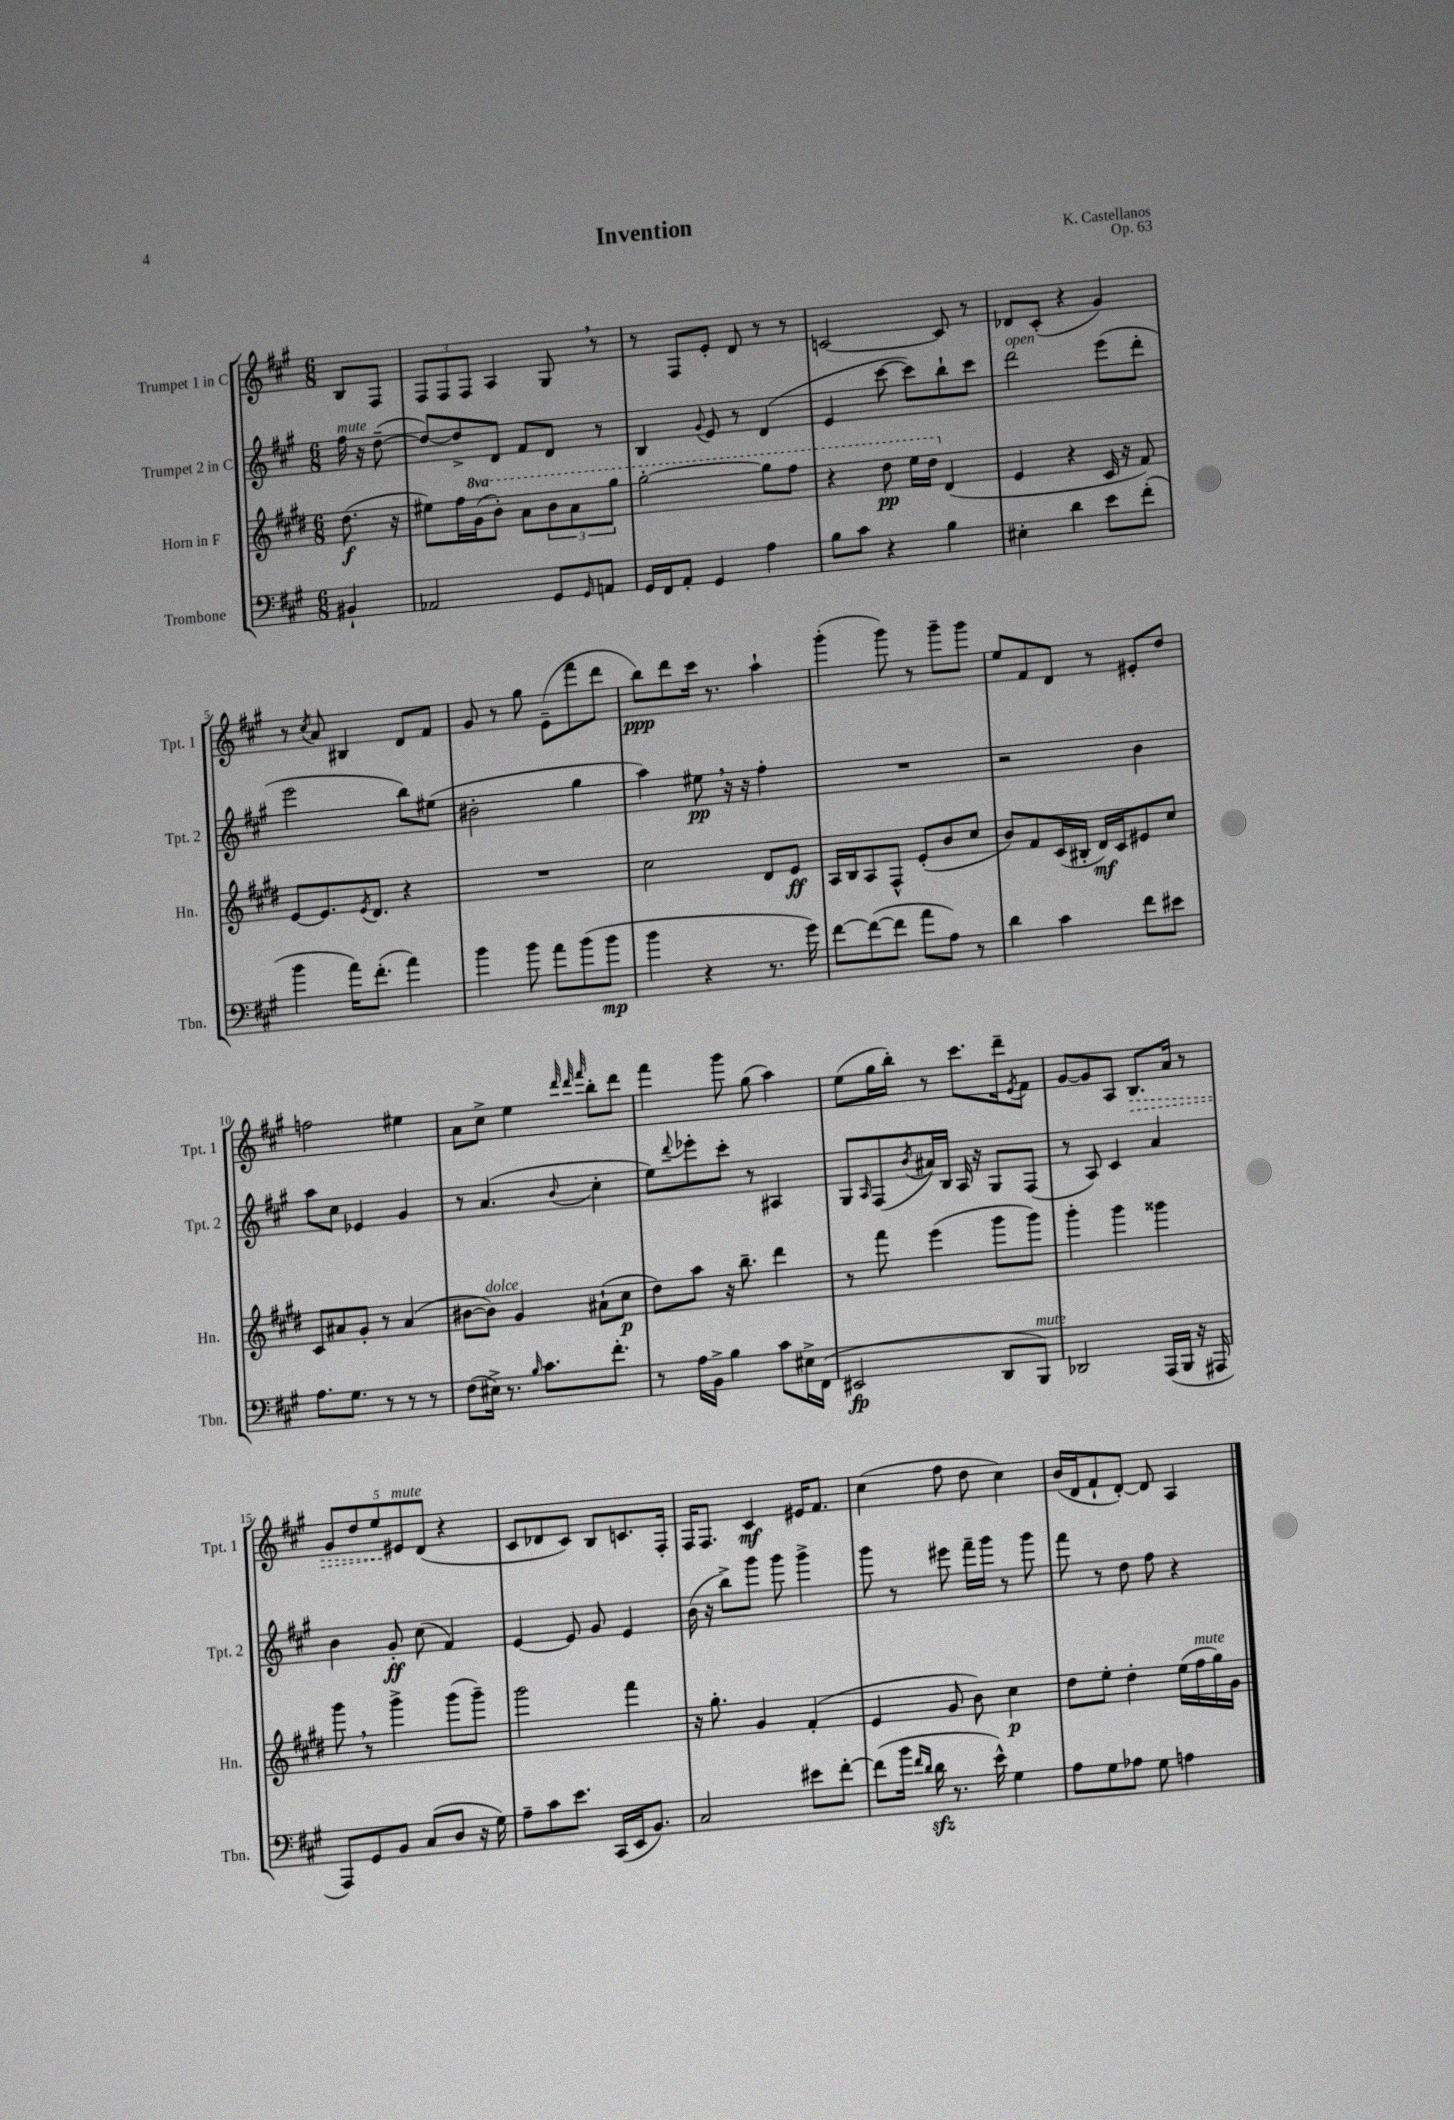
\header { title = "Invention" composer = "K. Castellanos" opus = "Op. 63" }
<<
\new StaffGroup <<
\new Staff = "s0" \with { instrumentName = "Trumpet 1 in C" shortInstrumentName = "Tpt. 1" } {
    \clef treble \key a \major \numericTimeSignature \time 6/8 \partial 4
    b8 fis8 |
    \tuplet 3/2 { fis8 fis8 fis8 } a4 gis8 \breathe r8 |
    r8 fis8 e'8-. d'8 r8 r8 |
    c'2~ c'8 r8 |
    des'8 cis'8-.( r4 gis'4) |
    r8 \acciaccatura { cis''8 } a'8 bis4 d'8 fis'8 |
    gis'8 r8 gis''8 e'8--( fis'''8 d'''8 |
    b''8\ppp) d'''8 cis'''16 r8. a''4-! |
    gis'''4-.( gis'''8) r8 gis'''8-- gis'''8 |
    e''8 fis'8 d'8 r8 eis'8-. d''8 |
    f''2 eis''4 |
    a'8 cis''8-> e''4 \grace { d'''32 d'''32 fis'''32 } b''8-. d'''8 |
    fis'''4 gis'''8 gis''8( a''4) |
    e''8( gis''16 b''16-.) r8 cis'''8. d'''16-- \acciaccatura { e'8 } fis'8 |
    gis'8~ gis'8 a8 \once \override Hairpin.style = #'dashed-line b8.\> a'16 r8 |
    \tuplet 5/4 { gis'8 d''8 e''8\! eis'8^\markup { \italic "mute" } d'8( } r4 |
    cis'8 des'8 cis'8) b8 c'8. fis16-. |
    fis16 fis8. cis'4\mf eis'16 fis'8. |
    cis''4( fis''8 d''8 cis''4) |
    b'16( d'16 fis'8-! d'8~-.) d'8 a4 \bar "|." |
}
\new Staff = "s1" \with { instrumentName = "Trumpet 2 in C" shortInstrumentName = "Tpt. 2" } {
    \clef treble \key a \major \numericTimeSignature \time 6/8 \partial 4
    fis''16^\markup { \italic "mute" } r16 d''8~--( |
    d''8~) d''8-> d'8 fis'8 d'8 r8 |
    b4 \appoggiatura { gis'8 } e'8 r8 d'4( |
    e'4 cis'''8~ cis'''8) b''8-! cis'''8 |
    d'''2^\markup { \italic "open" } e'''8( d'''8-. |
    e'''2 b''8) eis''8( |
    bis'2-. gis''4 |
    a''4) eis''8\pp \breathe r16 r16 fis''4-. |
    R2. |
    r2 b'4 |
    a''8 cis''8 ees'4 gis'4 |
    r8 a'4.( \appoggiatura { b'8 } cis''4-. |
    e''8) \appoggiatura { d'''8 } ees'''8-. cis'''8-. r8 ais4 |
    gis8 \grace { a16 } fis8( \acciaccatura { b'8 } ais'16) b16 a16 r16 gis8 fis8( |
    r8 a8) cis'4 a'4 |
    b'4 gis'8-.\ff cis''8( fis'4) |
    e'4~ e'8 gis'8 e'4 |
    b'16( r16 b''8->) gis'''8 gis'''8 gis'''4-> |
    gis'''8 r8 eis'''8 fis'''16-- gis'''16 r8 gis'''8 |
    fis'''8 r8 d''8 fis''8 r4 \bar "|." |
}
\new Staff = "s2" \with { instrumentName = "Horn in F" shortInstrumentName = "Hn." } {
    \clef treble \key e \major \numericTimeSignature \time 6/8 \set Staff.ottavationMarkups = #ottavation-simple-ordinals \partial 4
    dis''8.\f( r16 |
    eis''8) fis''16 \ottava #1 gis''16( b''8-.) a''8 \tuplet 3/2 { b''8 a''8 gis'''8 } |
    gis'''2~-. gis'''8 fis'''8 |
    r4 dis'''8\pp e'''16 dis'''16 \ottava #0 dis'4( |
    e'4 r4 cis'16 r16 fis'8) |
    e'8~ e'8. \acciaccatura { e'8 } dis'8. r4 |
    R2. |
    cis''2 dis'8 e'8\ff |
    a16 b16 a8 fis8-^ e'8-.( b'8 cis''8 |
    b'8) fis'8 cis'16( bis16-. dis'16\mf) cis'16 eis'8 cis''8 |
    cis'8 ais'8 gis'8-. r8 ais'4( |
    bis'8~ bis'8^\markup { \italic "dolce" }) gis'4 ais'8-!( cis''8\p |
    dis''8) a''8 r16 b''8.-- dis'''4 |
    r8 fis'''8 e'''4( gis'''8 gis'''8) |
    gis'''4-. gis'''4 gisis'''4 |
    gis'''8 \breathe r8 gis'''4-> gis'''8( gis'''8--) |
    gis'''2 fis'''4 |
    r16 gis''8.-. gis'4 fis'4-.( |
    e'4 gis'8 b'8) cis''4\p |
    dis''8 e''8-. dis''4-. e''16( fis''16^\markup { \italic "mute" } gis''16) gis'16 \bar "|." |
}
\new Staff = "s3" \with { instrumentName = "Trombone" shortInstrumentName = "Tbn." } {
    \clef bass \key a \major \numericTimeSignature \time 6/8 \partial 4
    bis,4-! |
    aes,2 gis,8 \grace { gis,16 } a,8 |
    gis,16 fis,16 a,8-. gis,4 a4 |
    b8 cis'8 r4 b4 |
    eis4-. d'4 e'8 fis'8-.( |
    b'4 a'16) fis'8.-.( a'4) |
    b'4 b'8 a'8 b'8( b'8\mp |
    b'4 r4 r8. gis'16) |
    fis'8~ fis'8~( fis'8 a'8 a8) r8 |
    d'4 cis'4 fis'8 eis'8 |
    a8. gis8. r8 r8 r8 |
    fis8( eis16->) r8. \grace { b16 } cis'8. fis'8.-. |
    r8 a16 b,16-> b4 cis'8 eis16-> fis,16( |
    eis,2\fp d,8 b,,8^\markup { \italic "mute" }) |
    des,2 a,,16( b,,16 r16 ais,,16 |
    a,,8) gis,8 b,8 cis8( d8 r16 gis16) |
    a8-- cis'8 e'8. cis,16( e,16 b,8.) |
    cis2 eis'8 fis'8~-. |
    fis'8( b'16 \grace { fis'16 d'16 } d'16\sfz r8. e'16-^) gis4 |
    a8 gis8 aes8 gis8 a4 \bar "|." |
}
>>
>>
